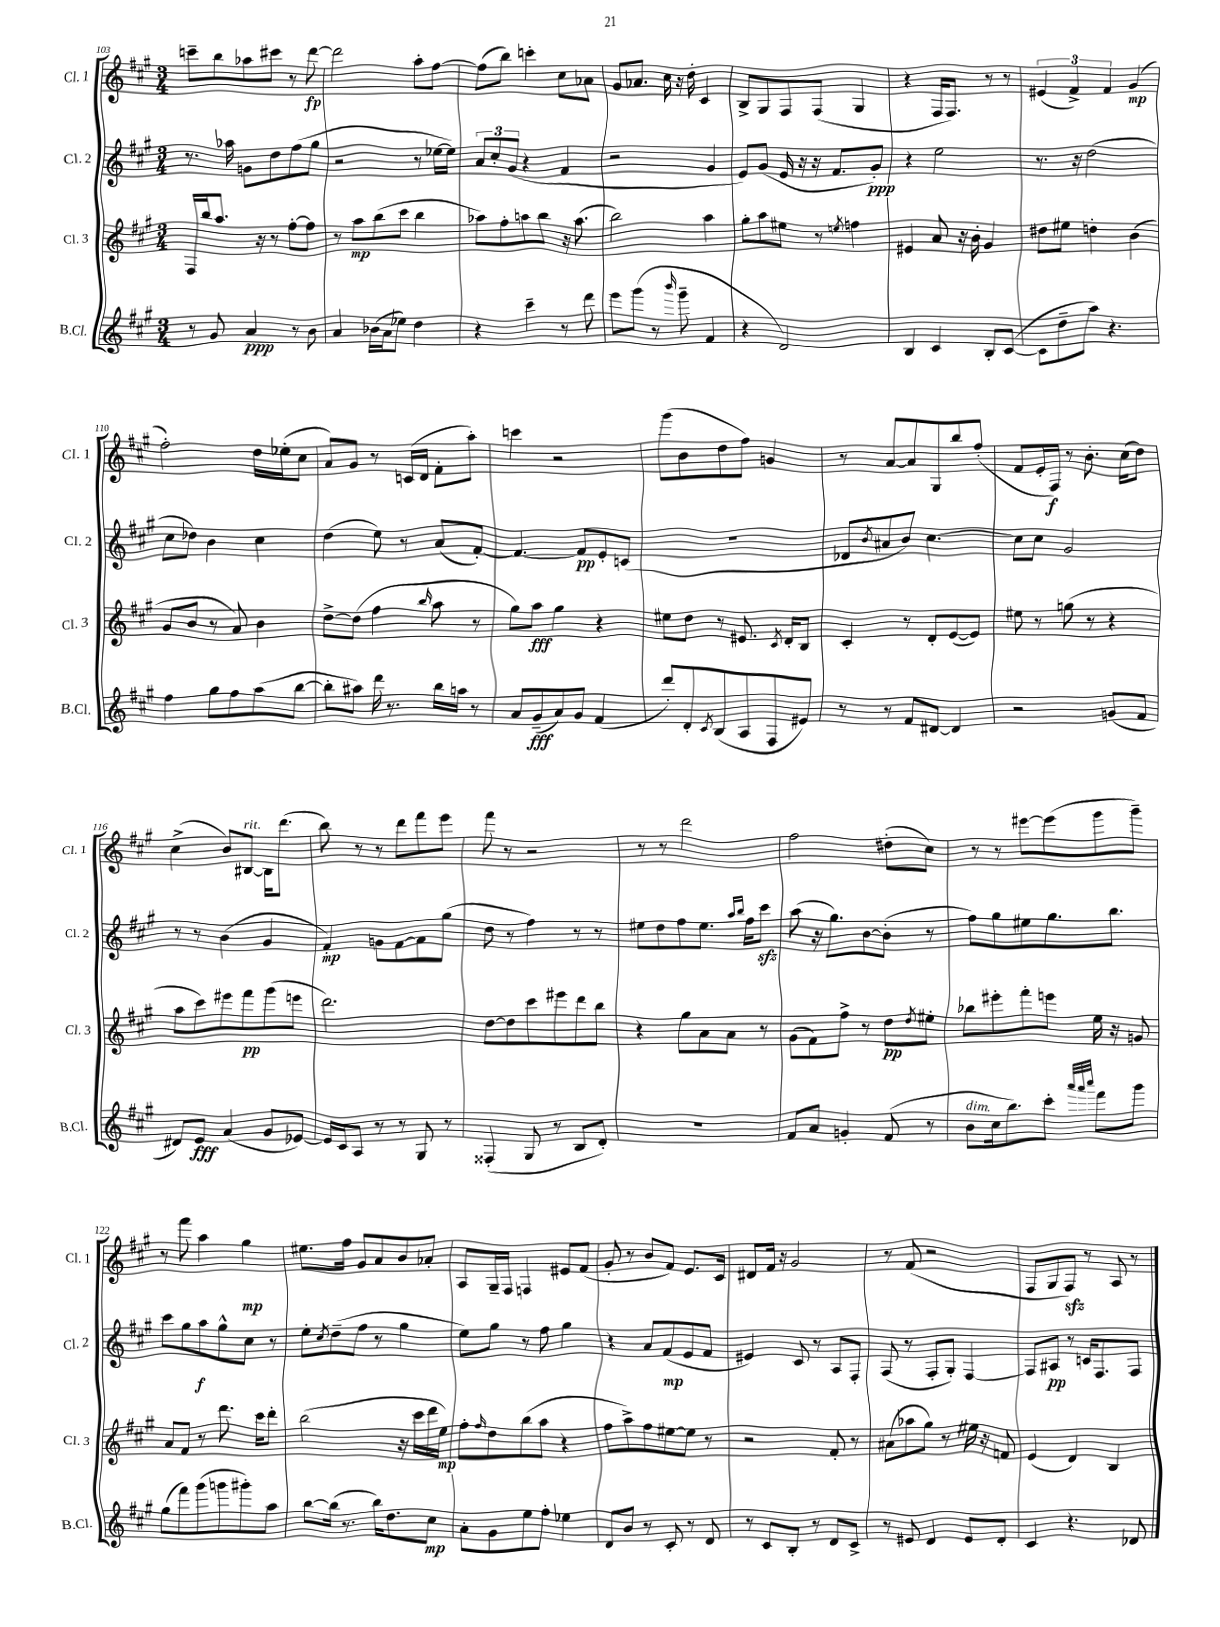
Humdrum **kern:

**kern	**dynam	**kern	**dynam	**kern	**dynam	**kern	**dynam
*part4	*part4	*part3	*part3	*part2	*part2	*part1	*part1
*staff4	*staff4	*staff3	*staff3	*staff2	*staff2	*staff1	*staff1
*I"B.Cl.	*	*I"Cl. 3	*	*I"Cl. 2	*	*I"Cl. 1	*
*I'B.Cl.	*	*I'Cl. 3	*	*I'Cl. 2	*	*I'Cl. 1	*
*clefG2	*	*clefG2	*	*clefG2	*	*clefG2	*
*k[f#c#g#]	*	*k[f#c#g#]	*	*k[f#c#g#]	*	*k[f#c#g#]	*
*M3/4	*	*M3/4	*	*M3/4	*	*M3/4	*
=103	=103	=103	=103	=103	=103	=103	=103
8r	.	16F#/LL	.	8.r	.	8cccn~\L	.
.	.	16bb/J	.	.	.	.	.
8g#/	.	8.aa/J	.	.	.	8bb\	.
.	.	.	.	16aa-X\	.	.	.
4a/	ppp	.	.	8gn\L	.	8aa-X\	.
.	.	16r	.	.	.	.	.
.	.	8r	.	8dd\	.	8ccc#X\J	.
8r	.	[8ff#'\L	.	(8ff#\	.	8r	.
8b\	.	8ff#\J]	.	8gg#\J	.	[8ddd\	fp
=104	=104	=104	=104	=104	=104	=104	=104
4a/	.	8r	.	2r	.	2ddd\]	.
.	.	8aa\L	mp	.	.	.	.
(16b-X\LL	.	(8bb\	.	.	.	.	.
16a\J	.	.	.	.	.	.	.
8ee-X\J)	.	8ccc#\J	.	.	.	.	.
4dd\	.	4bb\	.	8r	.	8aa'\L	.
.	.	.	.	[16ee-X\LL	.	[8ff#\J	.
.	.	.	.	16ee-\JJ])	.	.	.
=105	=105	=105	=105	=105	=105	=105	=105
4r	.	8aa-X\L)	.	12a/L	.	(8ff#\L]	.
.	.	.	.	12cc#'/	.	.	.
.	.	8ff#'\	.	.	.	8bb\J)	.
.	.	.	.	(12g#/J	.	.	.
4ccc#~\	.	8aan\	.	4r	.	4cccn'\	.
.	.	8bb\J	.	.	.	.	.
8r	.	16r	.	4f#/	.	8cc#\L	.
.	.	(8.aa\	.	.	.	.	.
8ddd\	.	.	.	.	.	8a-X\J	.
=106	=106	=106	=106	=106	=106	=106	=106
8eee\L	.	2bb\)	.	2r	.	8g#/L	.
(8ggg#\J	.	.	.	.	.	8.a-X/J	.
8r	.	.	.	.	.	.	.
.	.	.	.	.	.	16cc#\	.
16qqbbb/	.	.	.	.	.	.	.
8ggg#~\	.	.	.	.	.	16r	.
.	.	.	.	.	.	16dd'\	.
4f#/	.	4aa\	.	4g#/	.	4c#/	.
=107	=107	=107	=107	=107	=107	=107	=107
4r	.	8gg#'\L	.	8e/L)	.	8B^/L	.
.	.	8aa\	.	(8g#/J	.	8G#/	.
2d/)	.	8ee#X\J	.	16e/	.	8F#/	.
.	.	.	.	16r	.	.	.
.	.	8r	.	16r	.	(8F#/J	.
.	.	.	.	8.f#/L	.	.	.
.	.	8qeen/	.	.	.	.	.
.	.	4ffn\	.	.	.	4G#/	.
.	.	.	.	8g#'/J)	ppp	.	.
=108	=108	=108	=108	=108	=108	=108	=108
4B/	.	4e#X/	.	4r	.	4r	.
4c#/	.	8a/	.	2ee\	.	16F#/KL	.
.	.	.	.	.	.	8.F#/J)	.
.	.	16r	.	.	.	.	.
.	.	16b'\	.	.	.	.	.
8B'/L	.	4g#/	.	.	.	8r	.
([8c#/J	.	.	.	.	.	8r	.
=109	=109	=109	=109	=109	=109	=109	=109
8c#\L]	.	8dd#X\L	.	8.r	.	(6e#X/	.
8dd~\	.	8ee#X\J	.	.	.	.	.
.	.	.	.	.	.	6f#^/)	.
.	.	.	.	16r	.	.	.
8aa\J)	.	4ddn'\	.	(2dd\	.	.	.
.	.	.	.	.	.	6f#/	.
4.r	.	.	.	.	.	.	.
.	.	(4b\	.	.	.	(4g#/	mp
!!LO:LB:g=z
=110	=110	=110	=110	=110	=110	=110	=110
4ff#\	.	8g#/L	.	8cc#\L	.	2ff#'\)	.
.	.	8b/J	.	8dd-X\J)	.	.	.
8gg#\L	.	8r	.	4b\	.	.	.
8ff#\	.	8a/)	.	.	.	.	.
(8aa\	.	4b\	.	4cc#\	.	16dd\LL	.
.	.	.	.	.	.	(16ee-X'\J	.
[8bb\J	.	.	.	.	.	8cc#\J	.
=111	=111	=111	=111	=111	=111	=111	=111
8bb'\L]	.	[8dd^\L	.	(4dd\	.	8a/L)	.
8aa#X\J)	.	(8dd\J]	.	.	.	8g#/J	.
16ddd\	.	4ff#\	.	8ee\)	.	8r	.
8.r	.	.	.	.	.	.	.
.	.	.	.	8r	.	(16cn/LL	.
.	.	.	.	.	.	16d/JJ	.
.	.	16qqbb/	.	.	.	.	.
16bb\LL	.	8aa\	.	(8a/L	.	8f#'\L	.
16aan\JJ	.	.	.	.	.	.	.
8r	.	8r	.	[8f#'/J)	.	8aa'\J)	.
=112	=112	=112	=112	=112	=112	=112	=112
8a/L	.	8gg#\L)	.	4.f#/_	.	4cccn\	.
(8g#~/	fff	8aa\J	fff	.	.	.	.
8a/)	.	4gg#\	.	.	.	2r	.
8g#/J	.	.	.	8f#/L]	pp	.	.
(4f#/	.	4r	.	8e'/	.	.	.
.	.	.	.	(8cn/J	.	.	.
=113	=113	=113	=113	=113	=113	=113	=113
8ddd'/L)	.	8ee#X\L	.	2.r	.	(8ggg#\L	.
8d'/	.	8dd\J	.	.	.	8b\	.
8qc#/	.	.	.	.	.	.	.
(8B/	.	8r	.	.	.	8dd\	.
8A/	.	8.e#X/	.	.	.	8ff#\J)	.
8F#/	.	.	.	.	.	4gn/	.
.	.	8qc#/	.	.	.	.	.
.	.	16d'/KL	.	.	.	.	.
8e#X/J)	.	8B/J	.	.	.	.	.
=114	=114	=114	=114	=114	=114	=114	=114
8r	.	4c#'/	.	8d-X/L	.	8r	.
.	.	.	.	8qb/	.	.	.
8r	.	.	.	8a#X/	.	[8a/L	.
8f#/L	.	8r	.	8b/J)	.	8a/]	.
[8d#X/J	.	8d'/L	.	[4.cc#\	.	8G#/	.
4d#/]	.	([8e/	.	.	.	8bb/	.
.	.	8e/J])	.	.	.	(8ff#'/J	.
=115	=115	=115	=115	=115	=115	=115	=115
2r	.	8ee#X\	.	8cc#\L]	.	8f#/L	.
.	.	8r	.	8cc#\J	.	16e'/L	.
.	.	.	.	.	.	16F#/JJ)	f
.	.	(8ggn\	.	2g#/	.	8r	.
.	.	8r	.	.	.	8.b'\	.
(8gn/L	.	4r	.	.	.	.	.
.	.	.	.	.	.	(16cc#\KL	.
8f#/J	.	.	.	.	.	8dd\J)	.
!!LO:LB:g=z
=116	=116	=116	=116	=116	=116	=116	=116
8d#X/L)	.	8aa\L	.	8r	.	(4cc#^\	.
8e/J	fff	8ccc#\)	.	8r	.	.	.
(4a/	.	8eee#X\	.	(4b\	.	8b/L)	.
!	!	!	!	!	!	!LO:TX:a:i:t=rit.	!
.	.	8fff#\	pp	.	.	[8B#X/J	.
8g#/L	.	(8ggg#\	.	4g#/	.	16B#\KL]	.
.	.	.	.	.	.	(8.ddd\J	.
[8e-X/J)	.	8eeen\J	.	.	.	.	.
=117	=117	=117	=117	=117	=117	=117	=117
16e-/LL]	.	2.ddd\)	.	4f#'/)	mp	8bb\)	.
16c#/J	.	.	.	.	.	.	.
8A/J	.	.	.	.	.	8r	.
8r	.	.	.	8gn\L	.	8r	.
8r	.	.	.	[8f#\	.	8ddd\L	.
8G#/	.	.	.	8f#\]	.	8fff#\	.
8r	.	.	.	(8gg#\J	.	8eee\J	.
=118	=118	=118	=118	=118	=118	=118	=118
(4F##X'/	.	[8dd\L	.	8dd\	.	8fff#\	.
.	.	8dd\]	.	8r	.	8r	.
8G#/	.	8ccc#\	.	4ff#\)	.	2r	.
8r	.	8eee#X\	.	.	.	.	.
8B/L	.	8ddd\	.	8r	.	.	.
8d'/J)	.	8bb\J	.	8r	.	.	.
=119	=119	=119	=119	=119	=119	=119	=119
2.r	.	4r	.	8ee#X\L	.	8r	.
.	.	.	.	8dd\	.	8r	.
.	.	8gg#\L	.	8ff#\	.	2ddd\	.
.	.	8a\	.	8.ee#\J	.	.	.
.	.	8a\J	.	.	.	.	.
.	.	.	.	16qqaa/LL	.	.	.
.	.	.	.	16qqbb/JJ	.	.	.
.	.	.	.	16ff#\KL	.	.	.
.	.	8r	.	8ccc#zz\J	.	.	.
=120	=120	=120	=120	=120	=120	=120	=120
8f#/L	.	(8g#\L	.	(8aa\	.	2ff#\	.
8a/J	.	8f#\)	.	16r	.	.	.
.	.	.	.	8.gg#\L)	.	.	.
4gn'/	.	8ff#^\J	.	.	.	.	.
.	.	8r	.	[8b\	.	.	.
(8f#/	.	8dd\L	pp	(8b'\J]	.	(8dd#X'\L	.
.	.	8qdd/	.	.	.	.	.
8r	.	8ee#X'\J	.	8r	.	8cc#\J)	.
=121	=121	=121	=121	=121	=121	=121	=121
!LO:TX:a:i:t=dim.	!	!	!	!	!	!	!
8b\L	.	8bb-X\L	.	8ff#\L)	.	8r	.
16cc#\k	.	8eee#X'\	.	8gg#\	.	8r	.
8.bb\)	.	.	.	.	.	.	.
.	.	8fff#'\	.	8ee#X\	.	[8eee#X\L	.
8ccc#'\J	.	8eeen\J	.	8.gg#\	.	(8eee#\]	.
32qqaaa/LLL	.	.	.	.	.	.	.
32qqaaa/	.	.	.	.	.	.	.
32qqcccc#/JJJ	.	.	.	.	.	.	.
8fff#\L	.	16ee\	.	.	.	8ggg#\	.
.	.	16r	.	8.bb\J	.	.	.
8ggg#\J	.	8gn/	.	.	.	8ggg#~\J)	.
!!LO:LB:g=z
=122	=122	=122	=122	=122	=122	=122	=122
(8gg#\L	.	8a/L	.	8ccc#\L	.	8r	.
8fff#\)	.	8f#/J	.	8gg#\	.	8fff#\	.
(8ggg#\	.	8r	.	8aa\	f	4aa\	.
8gggn\	.	8.ddd\	.	8gg#^^\	.	.	.
8ggg#X'\)	.	.	.	8cc#\J	.	4gg#\	mp
.	.	16ccc#\KL	.	.	.	.	.
8aa\J	.	8ddd'\J	.	8r	.	.	.
=123	=123	=123	=123	=123	=123	=123	=123
[8bb\L	.	(2bb\	.	8ee'\L	.	8.ee#X\L	.
.	.	.	.	8qcc#/	.	.	.
(16bb\Jk]	.	.	.	(8dd~\	.	.	.
8.r	.	.	.	.	.	16ff#\Jk	.
.	.	.	.	8ff#\J	.	8g#/L	.
16bb\KL)	.	.	.	8r	.	8a/	.
8.dd\	.	.	.	.	.	.	.
.	.	16r	.	4gg#\	.	8b/	.
.	.	16ccc#\LL	.	.	.	.	.
8cc#\J	mp	16ddd\	.	.	.	8a-X'/J	.
.	.	16ee\JJ)	mp	.	.	.	.
=124	=124	=124	=124	=124	=124	=124	=124
8a'\L	.	8ff#'\L	.	8ee\L)	.	8A/L	.
.	.	16qqff#/	.	.	.	.	.
8g#\	.	8dd\	.	8gg#\J	.	16G#~/L	.
.	.	.	.	.	.	16F#/JJ	.
8ee\	.	(8bb\	.	8r	.	4Fn/	.
8ff#'\J	.	8aa\J	.	8ff#\	.	.	.
4ee-X\	.	4r	.	4gg#\	.	8e#X/L	.
.	.	.	.	.	.	(8f#/J	.
=125	=125	=125	=125	=125	=125	=125	=125
8d/L	.	8ff#\L	.	4r	.	8g#'/	.
8b/J	.	8aa^\)	.	.	.	8r	.
8r	.	8ff#\	.	8a/L	.	8b/L	.
8c#'/	.	[8ee#X\	.	(8f#/	mp	8f#/J)	.
8r	.	8ee#\J]	.	8e/	.	8.e/L	.
8d/	.	8r	.	8f#/J	.	.	.
.	.	.	.	.	.	16c#/Jk	.
=126	=126	=126	=126	=126	=126	=126	=126
8r	.	2r	.	4e#X/)	.	8d#X/L	.
8c#/L	.	.	.	.	.	16f#/Jk	.
.	.	.	.	.	.	16r	.
8B'/J	.	.	.	8c#/	.	2g#/	.
8r	.	.	.	8r	.	.	.
8d/L	.	8f#'/	.	8A/L	.	.	.
8c#^/J	.	8r	.	8F#'/J	.	.	.
=127	=127	=127	=127	=127	=127	=127	=127
8r	.	(8a#X\L	.	(8F#/	.	8r	.
8e#X/	.	8aa-X\	.	8r	.	(8f#/	.
4d/	.	8gg#\J)	.	8F#'/L	.	2r	.
.	.	8r	.	8G#'/J)	.	.	.
8e#/L	.	16ee#X\	.	[4F#/	.	.	.
.	.	16r	.	.	.	.	.
8d'/J	.	8fn/	.	.	.	.	.
=128	=128	=128	=128	=128	=128	=128	=128
4c#/	.	(4e/	.	8F#/L]	.	8F#/L	.
.	.	.	.	8A#X/J	pp	8G#/	.
4.r	.	4d/)	.	8r	.	8F#zz/J)	.
.	.	.	.	16cn/KL	.	8r	.
.	.	.	.	8.F#/	.	.	.
.	.	4B/	.	.	.	8A/	.
8d-X/	.	.	.	8F#/J	.	8r	.
==	==	==	==	==	==	==	==
*-	*-	*-	*-	*-	*-	*-	*-
